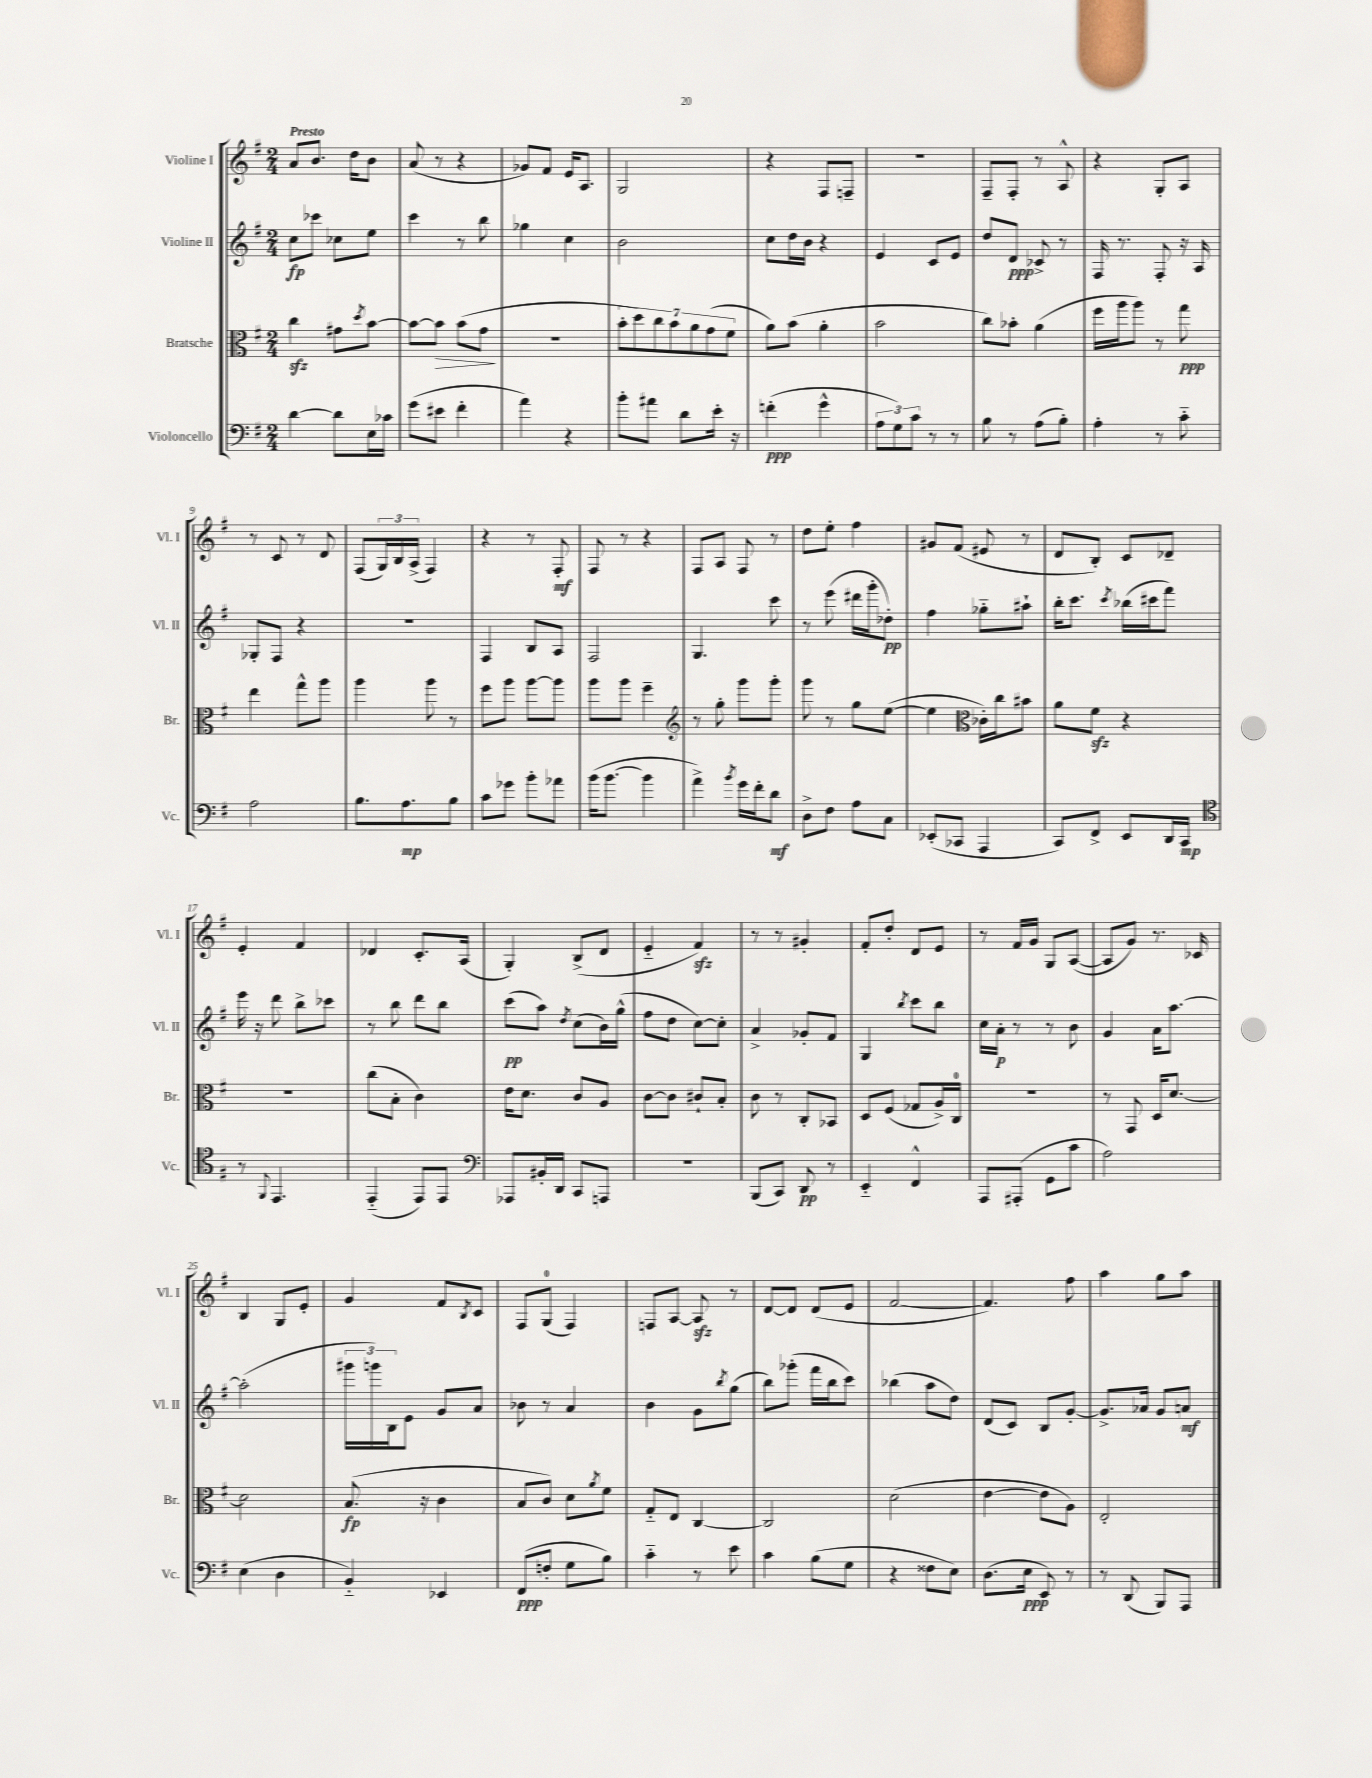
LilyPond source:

<<
\new StaffGroup <<
\new Staff = "s0" \with { instrumentName = "Violine I" shortInstrumentName = "Vl. I" } {
    \clef treble \key g \major \numericTimeSignature \time 2/4 \tempo "Presto"
    a'8 b'8. d''16 b'8 |
    a'8( r8 r4 |
    ges'8) fis'8 e'16 a8. |
    g2 |
    r4 fis8 f8-- |
    R2 |
    fis8-- fis8-. r8 a8-^ |
    r4 g8-. a8 |
    r8 c'8 r8 d'8 |
    fis8( \tuplet 3/2 { g16) b16 a16->( } fis4) |
    r4 r8 fis8-.\mf |
    fis8 r8 r4 |
    fis8 a8 fis8 r8 |
    d''8 e''8-. fis''4 |
    gis'8 fis'8( eis'8 r8 |
    d'8 b8-.) c'8 des'8-- |
    e'4-. fis'4 |
    des'4 c'8.-. a16( |
    g4-.) b8->( d'8 |
    e'4-_ fis'4\sfz) |
    r8 r8 gis'4-. |
    fis'8-. d''8-. d'8 e'8 |
    r8 fis'16 g'16 g8 a8~( |
    a8 g'8) r8. ces'16 |
    b4 g8 e'8-. |
    g'4 fis'8 \acciaccatura { b8 } c'8 |
    fis8 g8-0( fis4) |
    f8 a8~ a8\sfz r8 |
    d'8~ d'8 d'8( e'8 |
    fis'2~ |
    fis'4.) fis''8 |
    a''4 g''8 a''8 \bar "|." |
}
\new Staff = "s1" \with { instrumentName = "Violine II" shortInstrumentName = "Vl. II" } {
    \clef treble \key g \major \numericTimeSignature \time 2/4
    c''8\fp ces'''8 ces''8 e''8 |
    c'''4 r8 b''8 |
    ges''4 c''4 |
    b'2 |
    c''8 d''16 b'16 r4 |
    e'4 c'8 e'8 |
    d''8 d'8\ppp ces'8-> r8 |
    fis16 r8. fis8-. r16 a16 |
    ges8-. fis8 r4 |
    r2 |
    fis4 b8 a8 |
    fis2 |
    g4. c'''8 |
    r8 e'''8( dis'''16 g'''16-. des''8-.\pp) |
    fis''4 ges''8-_ ais''8-! |
    b''16-. c'''8. \acciaccatura { c'''8 } bes''16( cis'''16 fis'''8) |
    e'''16 r16 d'''8 b''8-> ces'''8 |
    r8 b''8 d'''8 b''8 |
    c'''8\pp( a''8) \acciaccatura { d''8 } c''8( b'16) g''16-^( |
    fis''8 d''8 c''8~) c''8-. |
    a'4-> ges'8-. fis'8 |
    g4 \acciaccatura { b''8 } c'''8 b''8 |
    c''16 a'16-.\p r8 r8 b'8 |
    g'4 a'16 a''8.~ |
    a''2-.( |
    \tuplet 3/2 { gis'''16 g'''16) b16 } e'8 g'8 a'8 |
    bes'8 r8 a'4 |
    b'4 g'8 \acciaccatura { b''8 } g''8( |
    b''8) ges'''8-.( fis'''16 b''16 c'''8) |
    bes''4( a''8 d''8) |
    d'8( c'8) b8 g'8~-. |
    g'8.-> aes'16 g'8 a'8\mf \bar "|." |
}
\new Staff = "s2" \with { instrumentName = "Bratsche" shortInstrumentName = "Br." } {
    \clef alto \key g \major \numericTimeSignature \time 2/4
    c''4\sfz gis'8 \acciaccatura { d''8 } b'8~ |
    b'8~ b'8\> b'8( g'8\! |
    r2 |
    \tuplet 7/4 { b'8-. d''8) c''8 b'8 a'8 g'8( fis'8 } |
    a'8) b'8( a'4-. |
    b'2 |
    c''8) bes'8-. a'4( |
    fis''16 a''16 a''8) r8 g''8\ppp |
    e''4 g''8-^ a''8 |
    a''4 a''8 r8 |
    fis''8 a''8 a''8~ a''8 |
    a''8 a''8 fis''4-- |
    \clef treble r8 g''8-. g'''8 g'''8-. |
    g'''8 r8 g''8 e''8~( |
    e''4 \clef alto ces'16-.) c''16 bis'8 |
    a'8 fis'8\sfz r4 |
    r2 |
    c''8( b8-. c'4) |
    e'16 d'8. c'8 a8 |
    c'8~ c'8 cis'8-! b8-. |
    c'8 r8 c8-. bes,8 |
    d8 fis8( ges8 a16->) c16-0 |
    R2 |
    r8 g,8 d16 d'8.~ |
    d'2 |
    b8.\fp( r16 c'4 |
    b8 c'8) d'8 \acciaccatura { a'8 } fis'8 |
    g8-_ e8 c4~ |
    c2 |
    d'2( |
    e'4~ e'8 a8) |
    e2-. \bar "|." |
}
\new Staff = "s3" \with { instrumentName = "Violoncello" shortInstrumentName = "Vc." } {
    \clef bass \key g \major \numericTimeSignature \time 2/4
    d'4~ d'8 e16 ces'16 |
    g'8( eis'8 fis'4-. |
    a'4) r4 |
    b'8-. ais'8 d'8 e'16-. r16 |
    f'4-.\ppp( g'4-^ |
    \tuplet 3/2 { a8 g8) c'8 } r8 r8 |
    b8 r8 a8( b8-.) |
    a4-. r8 c'8-_ |
    a2 |
    b8. a8.\mp b8 |
    c'8 ges'8 b'8-. aes'8 |
    b'16( b'8.~ b'4 |
    a'4->) \acciaccatura { b'8 } g'16 fis'16-. d'8\mf |
    d8-> fis8 a8 c8 |
    ees,8-.( ces,8 a,,4 |
    c,8) fis,8-> e,8 d,16 c,16\mp |
    \clef tenor r8 \appoggiatura { fis,8 } e,4. |
    e,4-_( e,8) e,8 |
    \clef bass aes,,8 bis,16-. d,16 c,8 a,,8 |
    r2 |
    b,,8( c,8) d,8\pp r8 |
    e,4-_ fis,4-^ |
    a,,8 ais,,8-.( g,8 c'8 |
    a2) |
    e4( d4 |
    b,4-_) ees,4 |
    fis,8\ppp( f8-. g8 b8) |
    c'4-_ r8 e'8 |
    c'4 b8( g8 |
    r4 fisis8 e8) |
    d8.( e16\ppp e,8) r8 |
    r8 d,8( b,,8) a,,8 \bar "|." |
}
>>
>>
